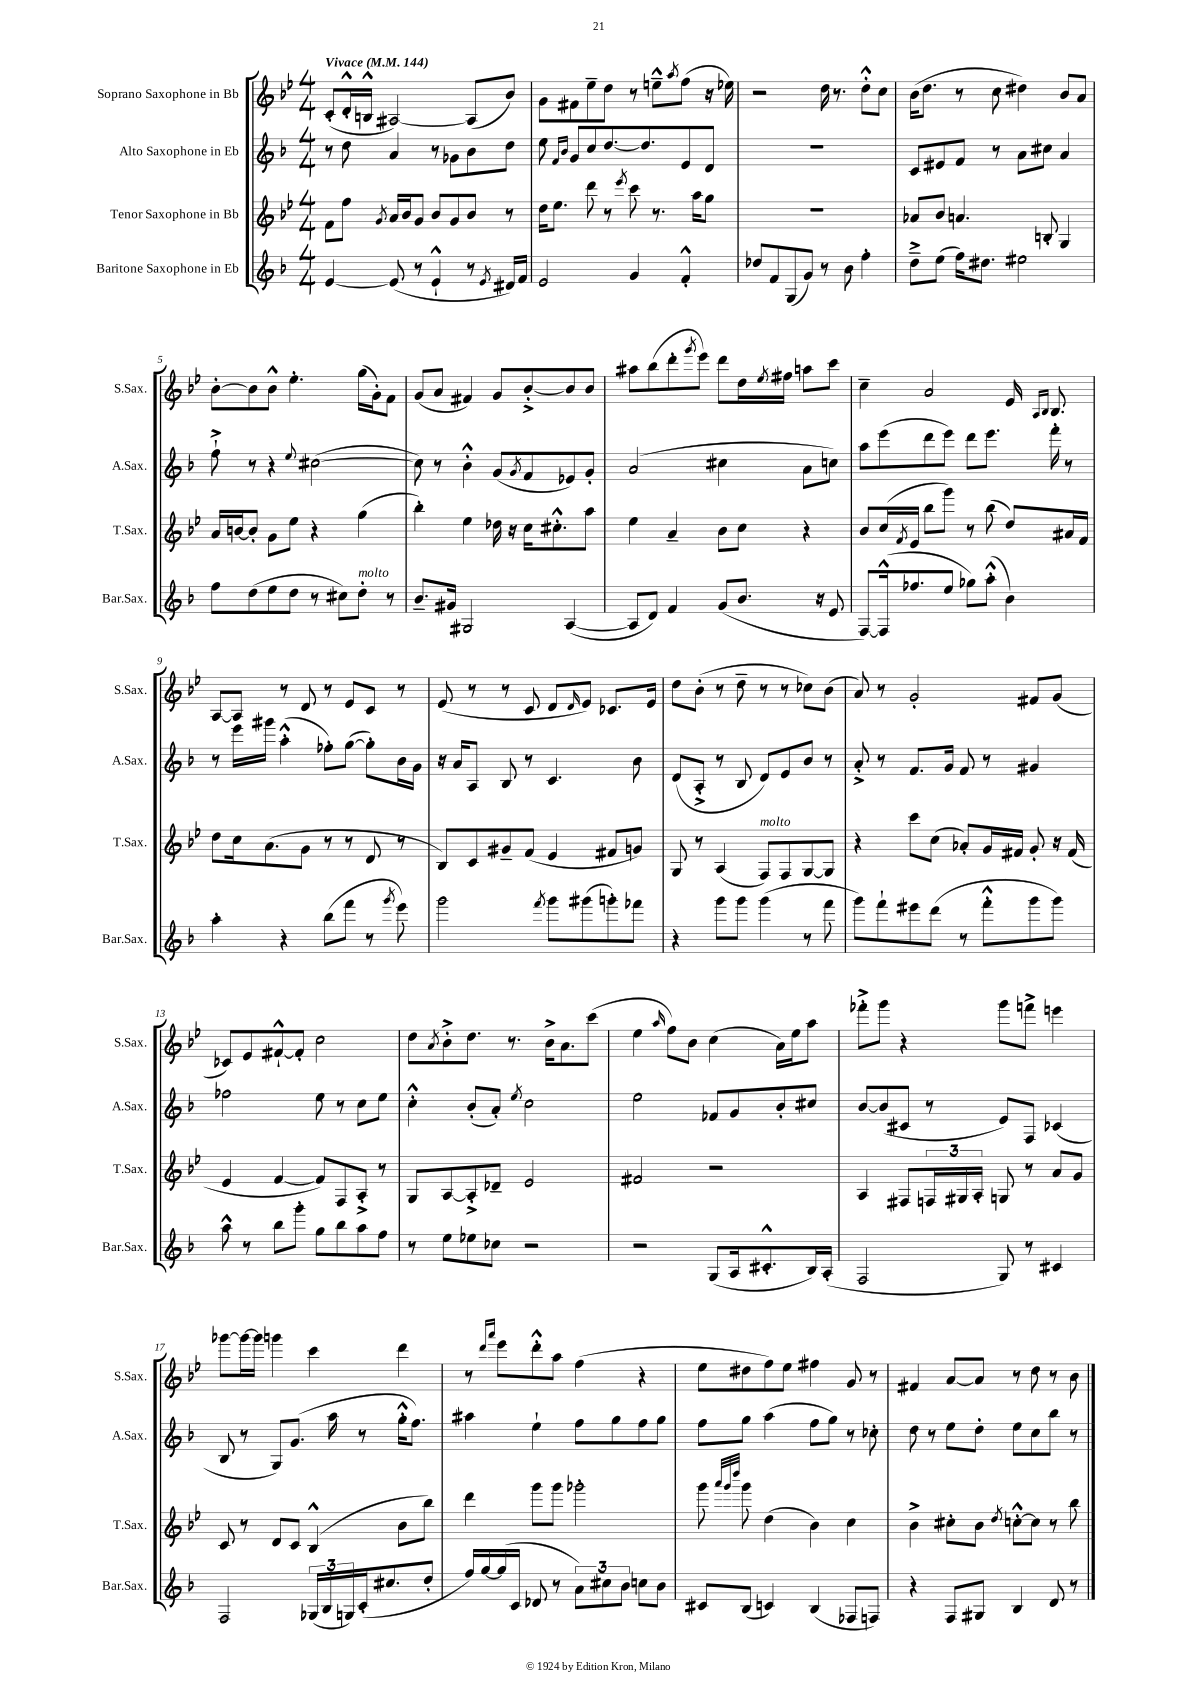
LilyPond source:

<<
\new StaffGroup <<
\new Staff = "s0" \with { instrumentName = "Soprano Saxophone in Bb" shortInstrumentName = "S.Sax." } {
    \clef treble \key bes \major \numericTimeSignature \time 4/4 \tempo "Vivace" 4 = 144
    c'8-.( d'16-.-^ b16-^ ais2~) ais8( bes'8) |
    g'8 fis'8 ees''8-- d''8 r8 e''8---^ \acciaccatura { a''8 } f''8( r16 ees''16) |
    r2 d''16 r8. d''8-.-^ c''8 |
    bes'16( d''8. r8 c''8 dis''4) bes'8 a'8 |
    bes'8~-. bes'8 bes'8-^ ees''4.-. g''16( g'16-.) f'8 |
    g'8( a'8 fis'4) g'8 bes'8~-.-> bes'8 bes'8 |
    ais''8 bes''8( d'''8-. \acciaccatura { g'''8 } ees'''8) d'''8 d''16 \acciaccatura { ees''8 } fis''16 a''8 c'''8 |
    c''4-- a'2 ees'16 \grace { a16 bes16 } bes8. |
    a8~ a8 r8 d'8 r8 ees'8 c'8 r8 |
    ees'8( r8 r8 c'8 d'8 \grace { d'16 } ees'8) ces'8. ees'16 |
    d''8 bes'8-.( r8 d''8-- r8 r8 ces''8) bes'8( |
    a'8) r8 g'2-. fis'8 g'8( |
    ces'8) ees'8 fis'8~-!-^ fis'8-. c''2 |
    d''8 \acciaccatura { a'8 } bes'8-.-> d''8. r8. bes'16-> a'8. c'''8( |
    ees''4 \grace { a''16 } f''8) bes'8 c''4( a'16) ees''16 a''8 |
    fes'''8-.-> g'''8 r4 g'''8 f'''8-> e'''4 |
    ges'''8~ ges'''16~ ges'''16 g'''4 c'''4 d'''4 |
    r8 \grace { d'''16 a'''16 } ees'''8 d'''8-.-^ a''8 f''4( r4 |
    ees''8 dis''8 f''8) ees''8 fis''4 g'8 r8 |
    fis'4 a'8~ a'8 r8 d''8 r8 bes'8 \bar "|." |
}
\new Staff = "s1" \with { instrumentName = "Alto Saxophone in Eb" shortInstrumentName = "A.Sax." } {
    \clef treble \key f \major \numericTimeSignature \time 4/4
    r8 d''8 a'4 r8 ges'8 bes'8 d''8 |
    e''8 \grace { f'16 bes'16 } g'8 c''8 d''8.~ d''8. e'8 d'8 |
    R1 |
    c'8 eis'8 f'8 r8 a'8 cis''8 a'4 |
    f''8-!-> r8 r4 \appoggiatura { e''8 } cis''2~( |
    cis''8) r8 bes'4-.-^ g'8( \acciaccatura { g'8 } f'8 ees'8) g'8-. |
    a'2( cis''4 a'8 c''8) |
    a''8 e'''8( d'''8 e'''8) d'''8 e'''8. f'''16-. r8 |
    r8 e'''16 gis'''16 a''4-.-^( fes''8-.) g''8~( g''8-.) bes'16 g'16 |
    r16 a'16 a8 bes8 r8 c'4. bes'8 |
    d'8( a8-.-> r8 bes8 d'8) e'8 bes'8 r8 |
    a'8-.-> r8 f'8. g'16 f'8 r8 gis'4 |
    fes''2 e''8 r8 c''8 e''8 |
    c''4-.-^ bes'8-.( a'8-.) \acciaccatura { e''8 } c''2 |
    e''2 fes'8 g'8 bes'8-. cis''8 |
    bes'8~ bes'8( cis'8 r8 e'8) f8 ces'4( |
    bes8 r8 g8) g'8.( a''16 r8 g''16-.-^ f''8.) |
    ais''4 e''4-! f''8 g''8 f''8 g''8 |
    f''8 g''8 a''4( f''8 g''8) r8 ces''8-. |
    d''8 r8 e''8 d''8-. e''8 c''8 bes''8 r8 \bar "|." |
}
\new Staff = "s2" \with { instrumentName = "Tenor Saxophone in Bb" shortInstrumentName = "T.Sax." } {
    \clef treble \key bes \major \numericTimeSignature \time 4/4
    f'8 f''8 \acciaccatura { g'8 } a'16 bes'16 g'8 bes'8 g'8 bes'8 r8 |
    d''16 ees''8. d'''8 r8 \acciaccatura { ees'''8 } c'''8 r8. a''16 g''8 |
    R1 |
    aes'8 bes'8 a'4. b8-. g4 |
    a'16 b'16~ b'8-. g'8 ees''8 r4 g''4( |
    bes''4-.) ees''4 des''16 r16 c''16 cis''8.-.-^ a''8 |
    ees''4 a'4-- bes'8 c''8 r4 |
    bes'8 c''16( \acciaccatura { f'8 } ees'16 bes''8 g'''8) r8 bes''8( d''8) ais'16 f'16 |
    d''8 c''16 a'8.( g'8 r8 r8 d'8 r8 |
    bes8) c'8 gis'8-- f'8( ees'4 fis'8 g'8) |
    g8 r8 a4( f8^\markup { \italic "molto" }) f8 g8~ g8 |
    r4 c'''8 c''8( aes'8-.) g'16 fis'16 g'8-. r16 fis'16( |
    ees'4 f'4~ f'8) f8 a8-.-> r8 |
    g8 a8~ a8-.-> des'8-- ees'2 |
    fis'2 r2 |
    a4 fis8 \tuplet 3/2 { f16 gis16 a16-. } g8 r8 a'8 g'8 |
    c'8 r8 d'8 c'8 bes4-^( bes'8 bes''8) |
    d'''4 g'''8 g'''8 ges'''2-. |
    g'''8 \grace { a'''32 g'''32 d''''32 } g'''8 d''4( bes'4) c''4 |
    bes'4-> cis''8-. bes'8 \acciaccatura { d''8 } c''8~-.-^ c''8 r8 bes''8 \bar "|." |
}
\new Staff = "s3" \with { instrumentName = "Baritone Saxophone in Eb" shortInstrumentName = "Bar.Sax." } {
    \clef treble \key f \major \numericTimeSignature \time 4/4
    e'4~ e'8( r8 e'4-!-^ r8 \acciaccatura { e'8 } dis'16) f'16 |
    e'2 g'4 f'4-.-^ |
    des''8 f'8 g8( g'8) r8 bes'8 f''4-. |
    d''8---> e''8( f''16) dis''8. eis''2 |
    f''8 d''8( e''8 d''8 r8 cis''8) d''8-.^\markup { \italic "molto" } r8 |
    bes'8.-- gis'16 gis2 a4~( |
    a8 d'8) f'4 g'8( bes'8. r16 e'8 |
    f8~) f16-^( fes''8. e''8 ges''8) a''8-.-^( bes'4) |
    a''4-. r4 bes''8( f'''8 r8 \acciaccatura { g'''8 } e'''8) |
    g'''2 \acciaccatura { f'''8 } g'''8 gis'''8( g'''8-.) fes'''8 |
    r4 g'''8 g'''8 g'''4( r8 f'''8 |
    g'''8) f'''8-! eis'''8 d'''8( r8 f'''8-.-^ g'''8 g'''8) |
    a''8-^ r8 bes''8 g'''8-. g''8 bes''8 a''8 f''8 |
    r8 e''8 ees''8 ces''8 r2 |
    r2 g8( a16 cis'8.-.-^ bes16) a16-.( |
    f2 g8) r8 cis'4 |
    f2 \tuplet 3/2 { ges16( bes16 g16) } c'16-.( cis''8. d''8-. |
    f''16) g''16~ g''16( c'16 des'8 r8 \tuplet 3/2 { a'8) cis''8 bes'8 } c''8 bes'8 |
    cis'8 bes8( c'4) bes4( fes8 f8) |
    r4 f8 gis8 bes4 d'8 r8 \bar "|." |
}
>>
>>
